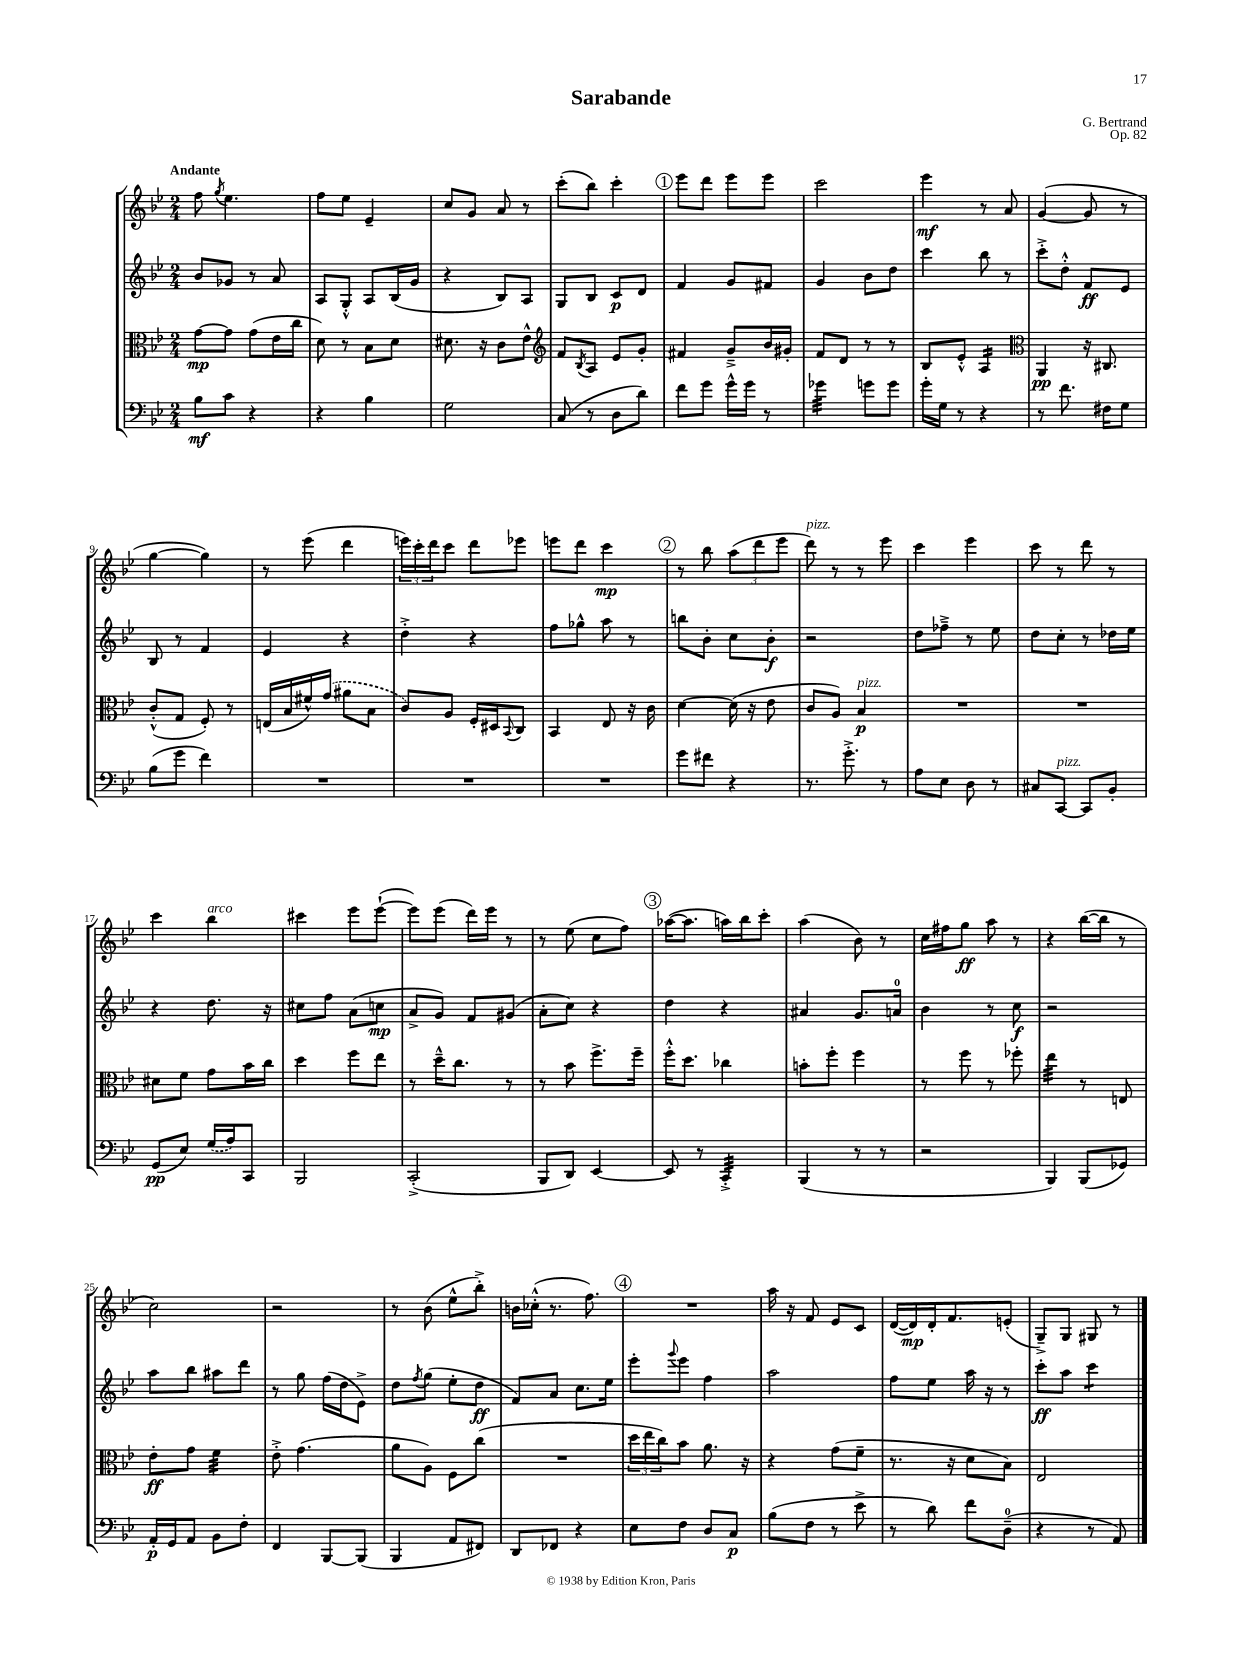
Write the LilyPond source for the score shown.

\header { title = "Sarabande" composer = "G. Bertrand" opus = "Op. 82" }
<<
\new StaffGroup <<
\new Staff = "s0" {
    \clef treble \key bes \major \numericTimeSignature \time 2/4 \tempo "Andante"
    f''8 \acciaccatura { g''8 } ees''4. |
    f''8 ees''8 ees'4-- |
    c''8 g'8 a'8 r8 |
    c'''8-.( bes''8) c'''4-. |
    \mark \markup { \circle "1" } ees'''8 d'''8 ees'''8 ees'''8 |
    c'''2 |
    ees'''4\mf r8 a'8 |
    g'4~( g'8 r8 |
    g''4~ g''4) |
    r8 ees'''8( d'''4 |
    \tuplet 3/2 { e'''16) c'''16-. d'''16 } c'''8 d'''8 ees'''8 |
    e'''8 d'''8 c'''4\mp |
    \mark \markup { \circle "2" } r8 bes''8 \tuplet 3/2 { a''8( d'''8 ees'''8 } |
    d'''8^\markup { \italic "pizz." }) r8 r8 ees'''8 |
    c'''4 ees'''4 |
    c'''8 r8 d'''8 r8 |
    c'''4 bes''4^\markup { \italic "arco" } |
    cis'''4 ees'''8 ees'''8~-!( |
    ees'''8) ees'''8( d'''16) ees'''16 r8 |
    r8 ees''8( c''8 f''8) |
    \mark \markup { \circle "3" } aes''16~( aes''8. a''16) bes''16 c'''8-. |
    a''4( bes'8) r8 |
    c''16 fis''16 g''8\ff a''8 r8 |
    r4 bes''16~( bes''16 r8 |
    c''2) |
    r2 |
    r8 bes'8( ees''8-^ bes''8-.->) |
    b'16 ces''16-.-^( r8. f''8.) |
    \mark \markup { \circle "4" } R2 |
    a''16 r16 f'8 ees'8 c'8 |
    d'16~( d'16\mp) d'16-. f'8. e'8-.( |
    g8--->) g8 gis8 r8 \bar "|." |
}
\new Staff = "s1" {
    \clef treble \key bes \major \numericTimeSignature \time 2/4
    bes'8 ges'8 r8 a'8 |
    a8 g8-.-^ a8 bes16( g'16 |
    r4 bes8) a8 |
    g8 bes8 c'8\p d'8 |
    \mark \markup { \circle "1" } f'4 g'8 fis'8 |
    g'4 bes'8 d''8 |
    c'''4 bes''8 r8 |
    c'''8-.-> d''8-.-^ f'8\ff ees'8 |
    bes8 r8 f'4 |
    ees'4 r4 |
    d''4-.-> r4 |
    f''8 ges''8-^ a''8 r8 |
    \mark \markup { \circle "2" } b''8 bes'8-. c''8 bes'8-.\f |
    r2 |
    d''8 fes''8---> r8 ees''8 |
    d''8 c''8-. r8 des''16 ees''16 |
    r4 d''8. r16 |
    cis''8 f''8 a'8( c''8\mp |
    a'8-> g'8) f'8 gis'8( |
    a'8-. c''8) r4 |
    \mark \markup { \circle "3" } d''4 r4 |
    ais'4 g'8. a'16-0 |
    bes'4 r8 c''8\f |
    r2 |
    a''8 bes''8 ais''8 d'''8 |
    r8 g''8 f''16( d''16 ees'8->) |
    d''8 \acciaccatura { f''8 } g''8( ees''8-. d''8\ff |
    f'8) a'8 c''8. ees''16 |
    \mark \markup { \circle "4" } ees'''8-. \appoggiatura { g'''8 } ees'''8 f''4 |
    a''2 |
    f''8 ees''8 a''16 r16 r8 |
    c'''8-.\ff a''8 c'''4:8 \bar "|." |
}
\new Staff = "s2" {
    \clef alto \key bes \major \numericTimeSignature \time 2/4
    g'8~\mp g'8 g'8( ees'16 c''16 |
    d'8) r8 bes8 d'8 |
    dis'8. r16 c'8 ees'8-^ |
    \clef treble f'8 \acciaccatura { bes8 } a8 ees'8 g'8-. |
    \mark \markup { \circle "1" } fis'4 g'8---> bes'16 gis'16-. |
    f'8 d'8 r8 r8 |
    bes8 ees'8-.-^ a4:16 |
    \clef alto a,4\pp r16 cis8. |
    c'8-.-^( g8 f8-.) r8 |
    e16( bes16 fis'16-^) \once \slurDashed g'16( ais'8 bes8 |
    c'8) a8 f16-. dis16 \appoggiatura { bes,8 } c8 |
    bes,4 ees8 r16 c'16 |
    \mark \markup { \circle "2" } d'4~ d'16( r16 ees'8 |
    c'8 a8) bes4\p^\markup { \italic "pizz." } |
    R2 |
    R2 |
    dis'8 f'8 g'8 bes'16 c''16 |
    d''4 f''8 ees''8 |
    r8 d''16---^ c''8. r8 |
    r8 bes'8 f''8.-> f''16-- |
    \mark \markup { \circle "3" } f''16-.-^ d''8. ces''4 |
    b'8-. f''8-. f''4 |
    r8 f''8 r8 fes''8-. |
    ees''4:32 r8 e8 |
    ees'8-.\ff g'8 f'4:32 |
    ees'8-.-> g'4.( |
    a'8 a8) f8 c''8( |
    R2 |
    \mark \markup { \circle "4" } \tuplet 3/2 { d''16 ees''16 c''16) } bes'8 a'8. r16 |
    r4 g'8( f'8-- |
    r8. r16 d'8 bes8) |
    ees2 \bar "|." |
}
\new Staff = "s3" {
    \clef bass \key bes \major \numericTimeSignature \time 2/4
    bes8\mf c'8 r4 |
    r4 bes4 |
    g2 |
    c8( r8 d8 d'8) |
    \mark \markup { \circle "1" } f'8 g'8 g'16-^ g'16 r8 |
    ges'4:32 g'8 g'8 |
    g'16-. g16 r8 r4 |
    r8 f'8. fis16 g8 |
    bes8( g'8 f'4) |
    R2 |
    R2 |
    R2 |
    \mark \markup { \circle "2" } g'8 fis'8 r4 |
    r8. g'8.-.-> r8 |
    a8 ees8 d8 r8 |
    cis8 c,8~^\markup { \italic "pizz." } c,8 bes,8-. |
    g,8\pp( ees8) \once \slurDashed g16( a16) c,8 |
    bes,,2 |
    c,2-.->( |
    bes,,8 d,8) ees,4~ |
    \mark \markup { \circle "3" } ees,8 r8 c,4:32-.-> |
    bes,,4( r8 r8 |
    r2 |
    bes,,4) bes,,8( ges,8) |
    a,16-.\p g,16 a,8 bes,8 f8-. |
    f,4 bes,,8~ bes,,8( |
    bes,,4 a,8 fis,8) |
    d,8 fes,8 r4 |
    \mark \markup { \circle "4" } ees8 f8 d8 c8\p |
    bes8( f8 r8 ees'8-> |
    r8 d'8) f'8 d8-0--( |
    r4 r8 a,8) \bar "|." |
}
>>
>>
